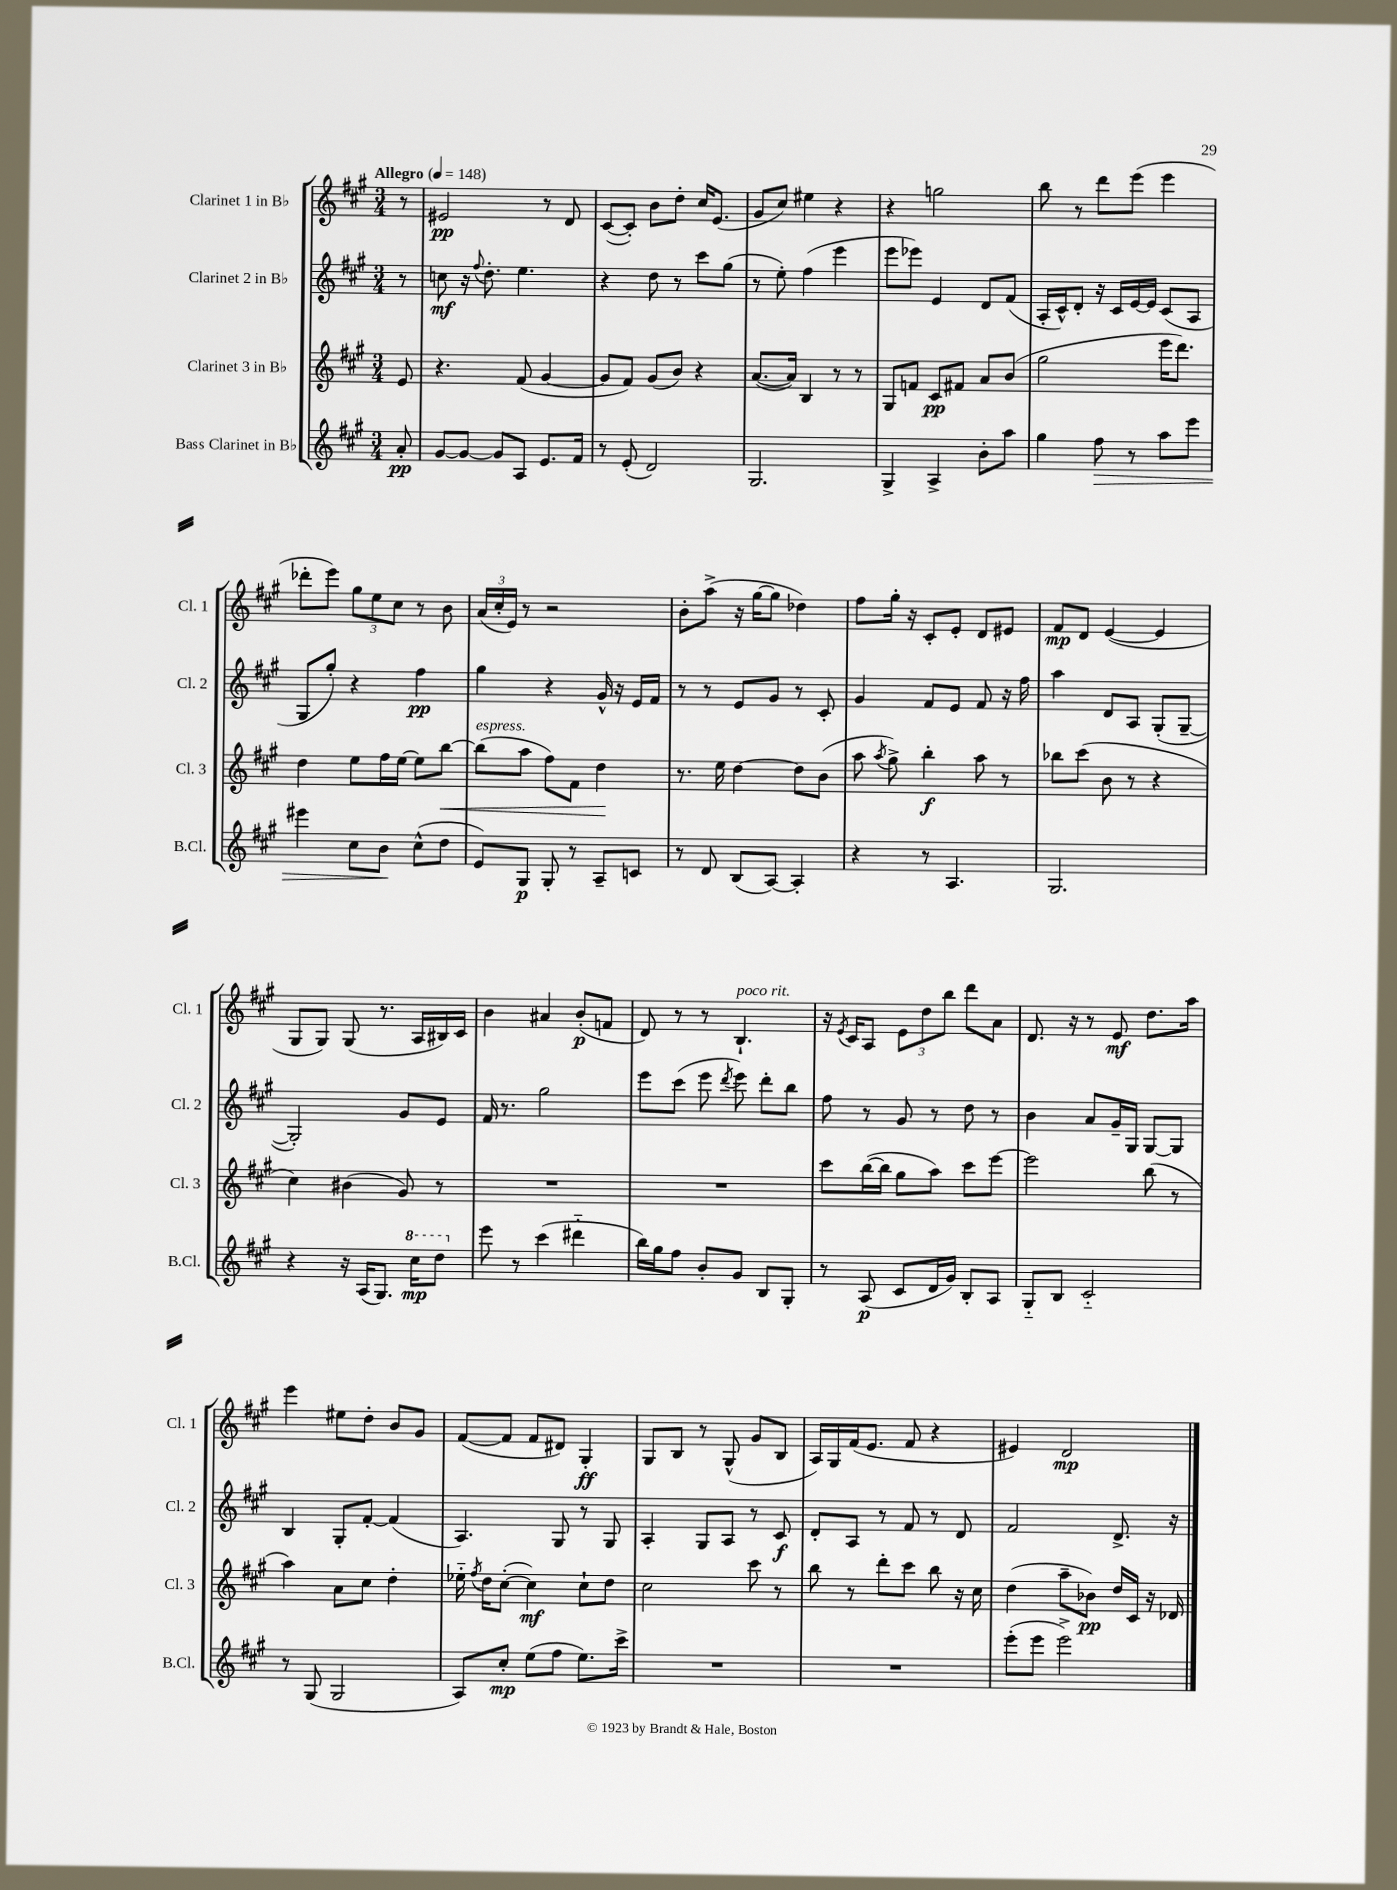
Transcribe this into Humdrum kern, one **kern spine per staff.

**kern	**dynam	**kern	**dynam	**kern	**dynam	**kern	**dynam
*part4	*part4	*part3	*part3	*part2	*part2	*part1	*part1
*staff4	*staff4	*staff3	*staff3	*staff2	*staff2	*staff1	*staff1
*I"Bass Clarinet in B♭	*	*I"Clarinet 3 in B♭	*	*I"Clarinet 2 in B♭	*	*I"Clarinet 1 in B♭	*
*I'B.Cl.	*	*I'Cl. 3	*	*I'Cl. 2	*	*I'Cl. 1	*
*clefG2	*	*clefG2	*	*clefG2	*	*clefG2	*
*k[f#c#g#]	*	*k[f#c#g#]	*	*k[f#c#g#]	*	*k[f#c#g#]	*
*M3/4	*	*M3/4	*	*M3/4	*	*M3/4	*
*MM148	*	*MM148	*	*MM148	*	*MM148	*
=	=	=	=	=	=	=	=
!	!	!	!	!	!	!LO:TX:a:B:t=Allegro	!
8a'/	pp	8e/	.	8r	.	8r	.
=1	=1	=1	=1	=1	=1	=1	=1
[8g#/L	.	4.r	.	8ccn\	mf	2e#X/	pp
8g#/J_	.	.	.	16r	.	.	.
.	.	.	.	8qqff#/	.	.	.
.	.	.	.	8.dd'\	.	.	.
8g#/L]	.	.	.	.	.	.	.
8A/J	.	(8f#/	.	4.ee\	.	.	.
8.e/L	.	[4g#/	.	.	.	8r	.
.	.	.	.	.	.	8d/	.
16f#/Jk	.	.	.	.	.	.	.
=2	=2	=2	=2	=2	=2	=2	=2
8r	.	8g#/L]	.	4r	.	([8c#/L	.
(8e'/	.	8f#/J)	.	.	.	8c#'/J])	.
2d/)	.	(8g#/L	.	8dd\	.	8b\L	.
.	.	8b/J)	.	8r	.	8dd'\J	.
.	.	4r	.	8ccc#\L	.	16cc#/KL	.
.	.	.	.	.	.	(8.e/J	.
.	.	.	.	(8gg#\J	.	.	.
=3	=3	=3	=3	=3	=3	=3	=3
2.G#/	.	([8.a/L	.	8r	.	8g#/L	.
.	.	.	.	8ee'\)	.	8cc#/J)	.
.	.	16a/Jk])	.	.	.	.	.
.	.	4B/	.	(4ff#\	.	4ee#X\	.
.	.	8r	.	4eee\	.	4r	.
.	.	8r	.	.	.	.	.
=4	=4	=4	=4	=4	=4	=4	=4
4G#^/	.	8G#/L	.	8eee\L	.	4r	.
.	.	8fn/J	.	8eee-X\J)	.	.	.
4A^/	.	8c#/L	pp	4e/	.	2ggn\	.
.	.	8f#X/J	.	.	.	.	.
8b'\L	.	8a/L	.	8d/L	.	.	.
8aa\J	.	(8b/J	.	(8f#/J	.	.	.
=5	=5	=5	=5	=5	=5	=5	=5
4gg#\	.	2gg#\	.	16A'/LL	.	8bb\	.
.	.	.	.	16c#^^/J)	.	.	.
.	.	.	.	8d'/J	.	8r	.
!	!LO:HP:b	!	!	!	!	!	!
8ff#\	>	.	.	16r	.	8ddd\L	.
.	.	.	.	16c#/LL	.	.	.
8r	.	.	.	[16e/	.	(8eee\J	.
.	.	.	.	16e/JJ]	.	.	.
8aa\L	.	16eee\KL	.	(8c#/L	.	4eee\	.
.	.	8.ddd\J)	.	.	.	.	.
8eee\J	.	.	.	8A/J	.	.	.
!!LO:LB:g=z
=6	=6	=6	=6	=6	=6	=6	=6
4eee#X\	.	4dd\	.	8G#/L	.	8ddd-X'\L	.
.	.	.	.	8gg#'/J)	.	8eee\J)	.
8cc#\L	.	8ee\L	.	4r	.	12gg#\L	.
.	.	.	.	.	.	12ee\	.
8b\J	.	16ff#\L	.	.	.	.	.
.	.	.	.	.	.	12cc#\J	.
.	.	[16ee\JJ	.	.	.	.	.
(8cc#^^\L	]	8ee\L]	.	4ff#\	pp	8r	.
!	!	!	!LO:HP:b	!	!	!	!
8dd\J	.	[8bb\J	<	.	.	8b\	.
=7	=7	=7	=7	=7	=7	=7	=7
!	!	!LO:TX:a:i:t=espress.	!	!	!	!	!
8e/L)	.	(8bb\L]	.	4gg#\	.	(24a/LL	.
.	.	.	.	.	.	24cc#'/	.
.	.	.	.	.	.	24e/JJ)	.
8G#/J	p	8aa\J	.	.	.	8r	.
8G#'/	.	8ff#\L)	.	4r	.	2r	.
8r	.	8f#\J	.	.	.	.	.
8A~/L	.	4dd\	.	16g#^^/	.	.	.
.	.	.	.	16r	.	.	.
8cn/J	.	.	.	16e/LL	.	.	.
.	.	.	.	16f#/JJ	.	.	.
.	.	.	[	.	.	.	.
=8	=8	=8	=8	=8	=8	=8	=8
8r	.	8.r	.	8r	.	8b'\L	.
8d/	.	.	.	8r	.	(8aa^\J	.
.	.	16ee\	.	.	.	.	.
(8B/L	.	[4dd\	.	8e/L	.	16r	.
.	.	.	.	.	.	[16gg#\KL	.
[8A/J)	.	.	.	8g#/J	.	8gg#\J]	.
4A'/]	.	8dd\L]	.	8r	.	4dd-X\)	.
.	.	(8b\J	.	8c#'/	.	.	.
=9	=9	=9	=9	=9	=9	=9	=9
4r	.	8aa\	.	4g#/	.	8ff#\L	.
.	.	8qaa/	.	.	.	.	.
.	.	8gg#^\)	.	.	.	16gg#'\Jk	.
.	.	.	.	.	.	16r	.
8r	.	4bb'\	f	8f#/L	.	8c#'/L	.
4.A/	.	.	.	8e/J	.	8e'/J	.
.	.	8aa\	.	8f#/	.	8d/L	.
.	.	8r	.	16r	.	8e#X/J	.
.	.	.	.	16ff#\	.	.	.
=10	=10	=10	=10	=10	=10	=10	=10
2.G#/	.	8bb-X\L	.	4aa\	.	8f#/L	mp
.	.	(8ccc#\J	.	.	.	8d/J	.
.	.	8b\	.	8d/L	.	([4e/	.
.	.	8r	.	8A/J	.	.	.
.	.	4r	.	(8G#'/L	.	4e/]	.
.	.	.	.	[8G#~/J	.	.	.
!!LO:LB:g=z
=11	=11	=11	=11	=11	=11	=11	=11
4r	.	4cc#\)	.	2G#'/])	.	8G#/L	.
.	.	.	.	.	.	8G#/J)	.
16r	.	(4b#X\	.	.	.	(8G#/	.
(16A/KL	.	.	.	.	.	.	.
8.G#/J)	.	.	.	.	.	8.r	.
.	.	8g#/)	.	8g#/L	.	.	.
*8va	*	*	*	*	*	*	*
16ccc#\KL	mp	.	.	.	.	16A/LL	.
8ddd\J	.	8r	.	8e/J	.	16B#X/)	.
.	.	.	.	.	.	16c#/JJ	.
=12	=12	=12	=12	=12	=12	=12	=12
*X8va	*	*	*	*	*	*	*
8eee\	.	2.r	.	16f#/	.	4b\	.
.	.	.	.	8.r	.	.	.
8r	.	.	.	.	.	.	.
(4ccc#\	.	.	.	2gg#\	.	4a#X/	.
4ddd#X\	.	.	.	.	.	(8b'/L	p
.	.	.	.	.	.	8fn/J	.
=13	=13	=13	=13	=13	=13	=13	=13
16bb\LL)	.	2.r	.	8eee\L	.	8d/)	.
16gg#\J	.	.	.	.	.	.	.
8ff#\J	.	.	.	(8ccc#\J	.	8r	.
8b'/L	.	.	.	8eee\	.	8r	.
.	.	.	.	8qddd/	.	.	.
!	!	!	!	!	!	!LO:TX:a:i:t=poco rit.	!
8g#/J	.	.	.	8eee\)	.	4.B`/	.
8B/L	.	.	.	8ddd'\L	.	.	.
8G#'/J	.	.	.	8bb\J	.	.	.
=14	=14	=14	=14	=14	=14	=14	=14
8r	.	8ccc#\L	.	8ff#\	.	16r	.
.	.	.	.	.	.	8qe/	.
.	.	.	.	.	.	16c#/KL	.
(8A/	p	([16bb\L	.	8r	.	8A/J	.
.	.	16bb\JJ]	.	.	.	.	.
8c#/L	.	8gg#\L	.	8g#/	.	12e\L	.
.	.	.	.	.	.	12dd\	.
16d/L	.	8aa\J)	.	8r	.	.	.
.	.	.	.	.	.	12bb\J	.
16g#/JJ)	.	.	.	.	.	.	.
8B'/L	.	8ccc#\L	.	8dd\	.	8ddd\L	.
8A/J	.	[8eee\J	.	8r	.	8a\J	.
=15	=15	=15	=15	=15	=15	=15	=15
8G#/L	.	2eee\]	.	4b\	.	8.d/	.
8B/J	.	.	.	.	.	.	.
.	.	.	.	.	.	16r	.
2c#/	.	.	.	8a/L	.	8r	.
.	.	.	.	16g#~/L	.	8e/	mf
.	.	.	.	16G#/JJ	.	.	.
.	.	(8bb\	.	[8G#/L	.	8.dd\L	.
.	.	8r	.	8G#/J]	.	.	.
.	.	.	.	.	.	16aa\Jk	.
!!LO:LB:g=z
=16	=16	=16	=16	=16	=16	=16	=16
8r	.	4aa\)	.	4B/	.	4eee\	.
(8G#/	.	.	.	.	.	.	.
2G#/	.	8a\L	.	8G#'/L	.	8ee#X\L	.
.	.	8cc#\J	.	[8f#'/J	.	8dd'\J	.
.	.	4dd'\	.	(4f#/]	.	8b/L	.
.	.	.	.	.	.	8g#/J	.
=17	=17	=17	=17	=17	=17	=17	=17
8A/L)	.	16ee-X\	.	4.A/)	.	([8f#/L	.
.	.	8qff#/	.	.	.	.	.
.	.	16dd\KL	.	.	.	.	.
8cc#'/J	mp	([8cc#'\J	.	.	.	8f#/J]	.
(8ee\L	.	4cc#\])	mf	.	.	8f#/L	.
8ff#\J	.	.	.	8G#/	.	8d#X/J)	.
8.ee\L)	.	8cc#`\L	.	8r	.	4G#'/	ff
.	.	8dd\J	.	8G#/	.	.	.
16ccc#^\Jk	.	.	.	.	.	.	.
=18	=18	=18	=18	=18	=18	=18	=18
2.r	.	2cc#\	.	4A'/	.	8G#/L	.
.	.	.	.	.	.	8B/J	.
.	.	.	.	8G#/L	.	8r	.
.	.	.	.	8A/J	.	(8G#^^/	.
.	.	8ccc#\	.	8r	.	8g#/L	.
.	.	8r	.	8c#/	f	8B/J	.
=19	=19	=19	=19	=19	=19	=19	=19
2.r	.	8bb\	.	8d'/L	.	16A/LL)	.
.	.	.	.	.	.	16G#/	.
.	.	8r	.	8A/J	.	(16f#/J	.
.	.	.	.	.	.	8.e/J	.
.	.	8ddd'\L	.	8r	.	.	.
.	.	8ccc#\J	.	8f#/	.	8f#/	.
.	.	8bb\	.	8r	.	4r	.
.	.	16r	.	8d/	.	.	.
.	.	16cc#\	.	.	.	.	.
=20	=20	=20	=20	=20	=20	=20	=20
(8eee'\L	.	(4dd\	.	2f#/	.	4e#X/)	.
8eee\J	.	.	.	.	.	.	.
2eee^\)	.	8aa~\L	.	.	.	2d/	mp
.	.	8b-X\J)	pp	.	.	.	.
.	.	16dd/LL	.	8.d^/	.	.	.
.	.	16c#/JJ	.	.	.	.	.
.	.	16r	.	.	.	.	.
.	.	16d-X/	.	16r	.	.	.
==	==	==	==	==	==	==	==
*-	*-	*-	*-	*-	*-	*-	*-
